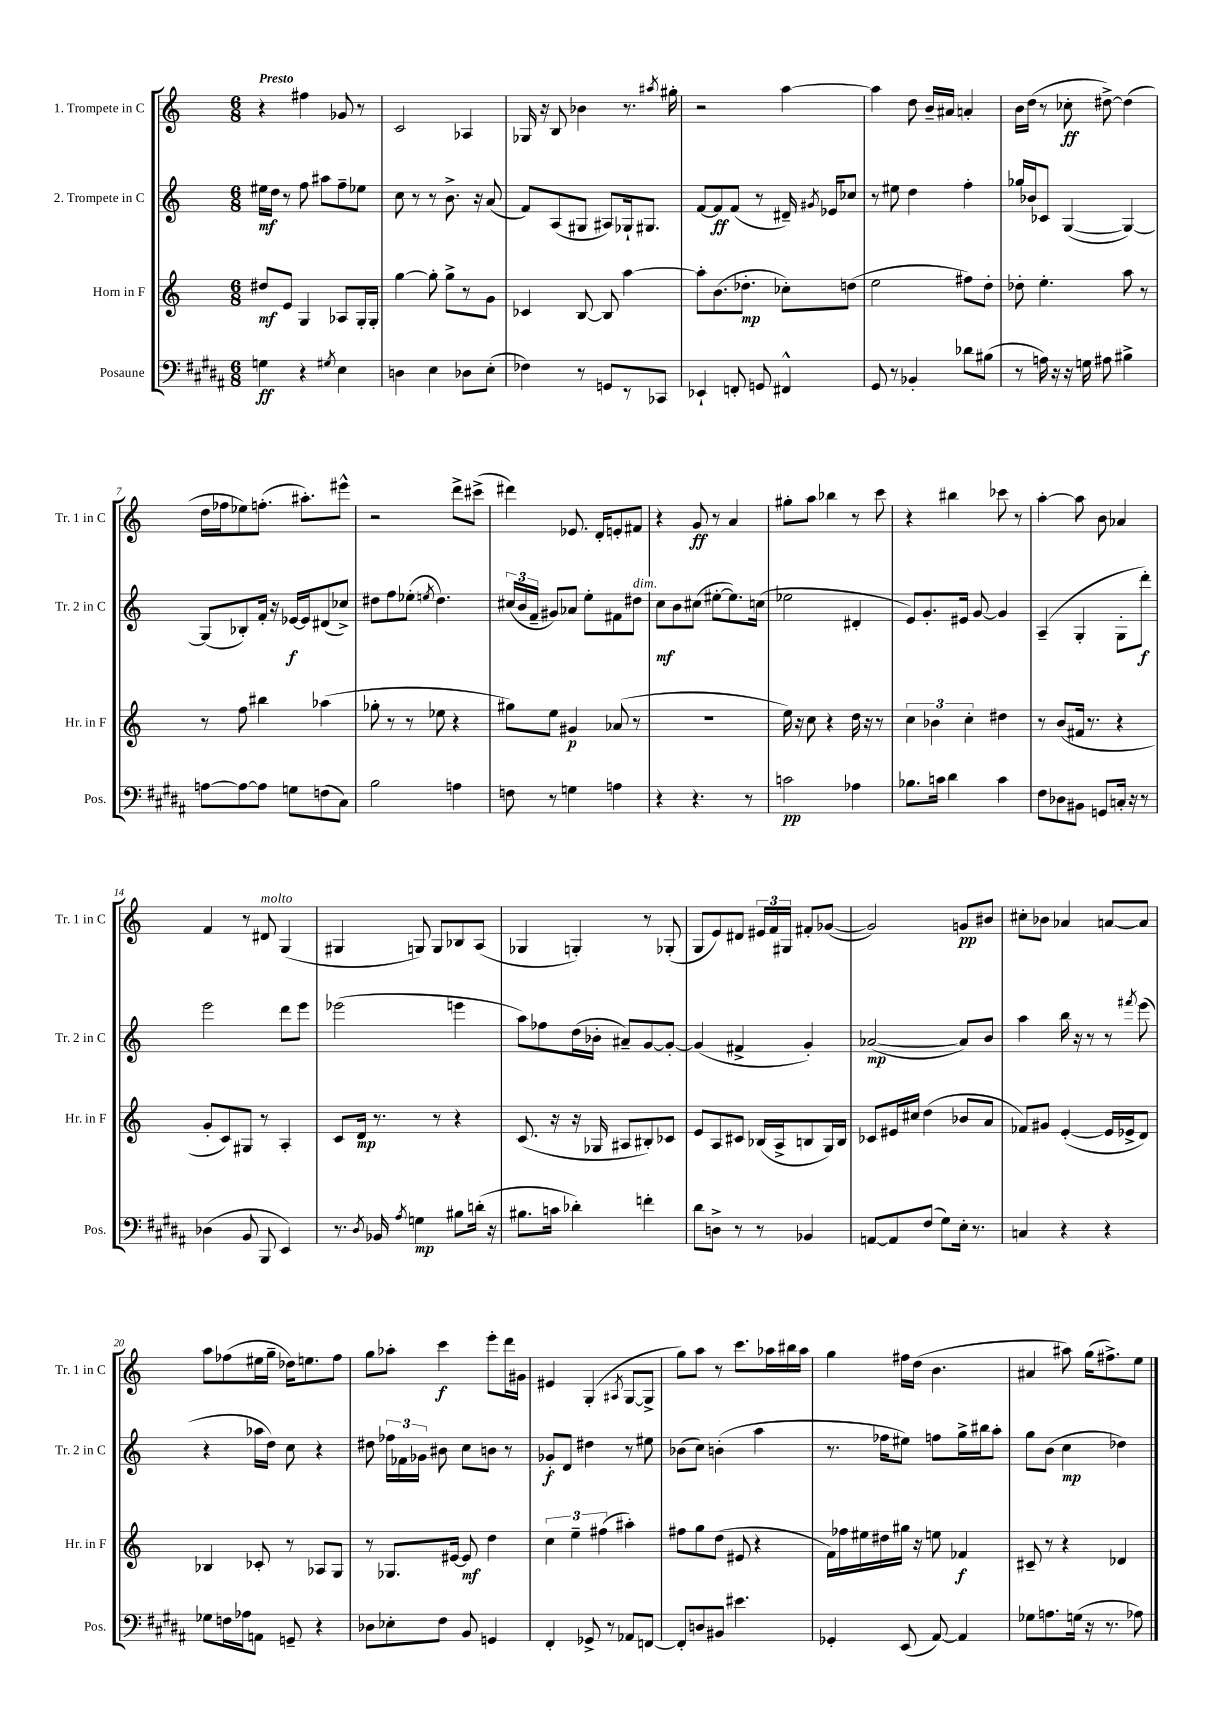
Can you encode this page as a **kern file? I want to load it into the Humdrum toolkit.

**kern	**dynam	**kern	**dynam	**kern	**dynam	**kern	**dynam
*part4	*part4	*part3	*part3	*part2	*part2	*part1	*part1
*staff4	*staff4	*staff3	*staff3	*staff2	*staff2	*staff1	*staff1
*I"Posaune	*	*I"Horn in F	*	*I"2. Trompete in C	*	*I"1. Trompete in C	*
*I'Pos.	*	*I'Hr. in F	*	*I'Tr. 2 in C	*	*I'Tr. 1 in C	*
*clefF4	*	*clefG2	*	*clefG2	*	*clefG2	*
*k[f#c#g#d#a#]	*	*k[]	*	*k[]	*	*k[]	*
*M6/8	*	*M6/8	*	*M6/8	*	*M6/8	*
=1	=1	=1	=1	=1	=1	=1	=1
!	!	!	!	!	!	!LO:TX:a:B:t=Presto	!
4Gn\	ff	8dd#X/L	mf	16ee#X\LL	mf	4r	.
.	.	.	.	16dd\JJ	.	.	.
.	.	8e/J	.	8r	.	.	.
4r	.	4G/	.	8ff\	.	4ff#X\	.
.	.	.	.	8aa#X\L	.	.	.
8qG#X/	.	.	.	.	.	.	.
4E\	.	8A-X/L	.	8ff~\	.	8g-X/	.
.	.	16G'/L	.	8ee-X\J	.	8r	.
.	.	16G'/JJ	.	.	.	.	.
=2	=2	=2	=2	=2	=2	=2	=2
4Dn\	.	[4gg\	.	8cc\	.	2c/	.
.	.	.	.	8r	.	.	.
4E\	.	8gg'\]	.	8r	.	.	.
.	.	8gg^\L	.	8.b^\	.	.	.
8D-X\L	.	8r	.	.	.	4A-X/	.
.	.	.	.	16r	.	.	.
(8E'\J	.	8g\J	.	(8a/	.	.	.
=3	=3	=3	=3	=3	=3	=3	=3
4F-X\)	.	4c-X/	.	8f/L)	.	16G-X/	.
.	.	.	.	.	.	16r	.
.	.	.	.	(8A/	.	8B/	.
8r	.	[8B/	.	8G#X/J	.	4b-X\	.
8GGn/L	.	8B/]	.	8A#X/L)	.	.	.
8r	.	[4aa\	.	16G-X`/k	.	8.r	.
.	.	.	.	8.G#X/J	.	.	.
8CC-X/J	.	.	.	.	.	.	.
.	.	.	.	.	.	8qaa#X/	.
.	.	.	.	.	.	16gg#X'\	.
=4	=4	=4	=4	=4	=4	=4	=4
4EE-X`/	.	8aa'\L]	.	[8f/L	.	2r	.
.	.	(8.b\	.	8f/]	ff	.	.
8FFn'/	.	.	.	(8f/J	.	.	.
.	.	8.dd-X'\J	mp	.	.	.	.
8GGn/	.	.	.	8r	.	.	.
4FF#X^^/	.	8cc-X'\L)	.	16d#X~/)	.	[4aa\	.
.	.	.	.	8qg#X/	.	.	.
.	.	.	.	16e-X/KL	.	.	.
.	.	(8ddn\J	.	8cc-X/J	.	.	.
=5	=5	=5	=5	=5	=5	=5	=5
8GG#/	.	2ee\	.	8r	.	4aa\]	.
8r	.	.	.	8ee#X\	.	.	.
4BB-X'/	.	.	.	4dd\	.	8dd\	.
.	.	.	.	.	.	16b~/LL	.
.	.	.	.	.	.	16a#X/JJ	.
8d-X\L	.	8ff#X\L)	.	4ff'\	.	4an'/	.
(8B#X\J	.	8dd'\J	.	.	.	.	.
=6	=6	=6	=6	=6	=6	=6	=6
8r	.	8dd-X'\	.	16gg-X/LL	.	16b\LL	.
.	.	.	.	16b-X/J	.	(16dd\JJ	.
16An\)	.	4.ee'\	.	8c-X/J	.	8r	.
16r	.	.	.	.	.	.	.
16r	.	.	.	([4G/	.	8cc-X'\	ff
16Gn\	.	.	.	.	.	.	.
8A#X\	.	.	.	.	.	[8dd#X^\)	.
4B#X^\	.	8aa\	.	4G/_)	.	(4dd#\]	.
.	.	8r	.	.	.	.	.
!!LO:LB:g=z
=7	=7	=7	=7	=7	=7	=7	=7
[8An\L	.	8r	.	(8G/L]	.	16dd\LL	.
.	.	.	.	.	.	16ff-X\J	.
8A\_	.	8ff\	.	8B-X'/)	.	8ee-X\)	.
8A\J]	.	4bb#X\	.	16f'/Jk	.	(8.ffn'\J	.
.	.	.	.	16r	.	.	.
8Gn\L	.	.	.	[16e-X/LL	f	.	.
.	.	.	.	16e-/J]	.	8.aa#X'\L)	.
(8Fn\	.	(4aa-X\	.	(8d#X/	.	.	.
8C#\J)	.	.	.	8cc-X^/J)	.	8eee#X^^\J	.
=8	=8	=8	=8	=8	=8	=8	=8
2B\	.	8gg-X'\	.	8dd#X\L	.	2r	.
.	.	8r	.	8ff\	.	.	.
.	.	8r	.	(8ee-X'\J	.	.	.
.	.	.	.	8qeen/	.	.	.
.	.	8ee-X\	.	4.dd#\)	.	.	.
4An\	.	4r	.	.	.	8ddd^\L	.
.	.	.	.	.	.	(8ccc#X^\J	.
=9	=9	=9	=9	=9	=9	=9	=9
8Fn\	.	8gg#X\L)	.	(24cc#X/LL	.	4ddd#X\)	.
.	.	.	.	24b/	.	.	.
.	.	.	.	24f~/JJ	.	.	.
8r	.	8ee\J	.	8g#X/L)	.	.	.
4Gn\	.	4g#X/	p	8a-X/J	.	8.e-X/	.
.	.	.	.	8ee'\L	.	.	.
.	.	.	.	.	.	16d'/KL	.
4An\	.	(8a-X/	.	8f#X\	.	8en'/	.
!	!	!	!	!LO:TX:a:i:t=dim.	!	!	!
.	.	8r	.	8dd#X\J	.	8f#X/J	.
=10	=10	=10	=10	=10	=10	=10	=10
4r	.	2.r	.	8cc\L	mf	4r	.
.	.	.	.	8b\	.	.	.
4.r	.	.	.	(8cc#X\J	.	8g/	ff
.	.	.	.	[8ee#X'\L	.	8r	.
.	.	.	.	8.ee#\])	.	4a/	.
8r	.	.	.	.	.	.	.
.	.	.	.	(16ccn\Jk	.	.	.
=11	=11	=11	=11	=11	=11	=11	=11
2cn\	pp	16ee\)	.	2ee-X\	.	8gg#X'\L	.
.	.	16r	.	.	.	.	.
.	.	8cc\	.	.	.	8aa\J	.
.	.	4r	.	.	.	4bb-X\	.
4A-X\	.	16dd\	.	4d#X'/	.	8r	.
.	.	16r	.	.	.	.	.
.	.	8r	.	.	.	8ccc\	.
=12	=12	=12	=12	=12	=12	=12	=12
8.B-X\L	.	6cc\	.	8e/L)	.	4r	.
.	.	.	.	8.g'/	.	.	.
.	.	6b-X\	.	.	.	.	.
16cn\Jk	.	.	.	.	.	.	.
4d#\	.	.	.	.	.	4bb#X\	.
.	.	.	.	16e#X/Jk	.	.	.
.	.	6cc'\	.	.	.	.	.
.	.	.	.	[8g/	.	.	.
4c\	.	4dd#X\	.	4g/]	.	8ccc-X\	.
.	.	.	.	.	.	8r	.
=13	=13	=13	=13	=13	=13	=13	=13
8F#\L	.	8r	.	(4A~/	.	[4aa'\	.
8D-X\	.	(8b/L	.	.	.	.	.
8BB#X\J	.	16f#X/Jk	.	4G'/	.	8aa\]	.
.	.	8.r	.	.	.	.	.
8GGn/L	.	.	.	.	.	8b\	.
16Cn'/Jk	.	4r	.	8G'\L	.	4a-X/	.
16r	.	.	.	.	.	.	.
8r	.	.	.	8ddd'\J)	f	.	.
!!LO:LB:g=z
=14	=14	=14	=14	=14	=14	=14	=14
(4D-X\	.	8g'/L	.	2eee\	.	4f/	.
.	.	8c/)	.	.	.	.	.
8BB/	.	8G#X/J	.	.	.	8r	.
!	!	!	!	!	!	!LO:TX:a:i:t=molto	!
8BBB/	.	8r	.	.	.	8d#X/	.
4EE/)	.	4A'/	.	8ddd\L	.	(4G/	.
.	.	.	.	8eee\J	.	.	.
=15	=15	=15	=15	=15	=15	=15	=15
8.r	.	8c/L	.	(2eee-X\	.	4G#X/	.
.	.	16d/Jk	mp	.	.	.	.
8qD#/	.	.	.	.	.	.	.
16BB-X/	.	8.r	.	.	.	.	.
8qA#/	.	.	.	.	.	.	.
4Gn\	mp	.	.	.	.	8Gn/)	.
.	.	8r	.	.	.	8G/L	.
8B#X\L	.	4r	.	4eeen\	.	8B-X/	.
(16dn'\Jk	.	.	.	.	.	(8A/J	.
16r	.	.	.	.	.	.	.
=16	=16	=16	=16	=16	=16	=16	=16
8.B#X\L	.	(8.c/	.	8aa\L)	.	4G-X/	.
.	.	.	.	8ff-X\	.	.	.
16cn\Jk	.	16r	.	.	.	.	.
4d-X'\)	.	16r	.	(16dd\L	.	4Gn'/)	.
.	.	16G-X/	.	16b-X'\JJ	.	.	.
.	.	8A#X/L	.	8a#X~/L)	.	.	.
4fn'\	.	8B#X'/)	.	[8g/	.	8r	.
.	.	8c-X/J	.	8g'/J_	.	(8G-X'/	.
=17	=17	=17	=17	=17	=17	=17	=17
8d#\L	.	8e/L	.	(4g/]	.	8G/L	.
8Dn^\J	.	8A/	.	.	.	8e/)	.
8r	.	8c#X/J	.	4f#X^/	.	8d#X/J	.
8r	.	(16B-X/LL	.	.	.	24e#X/LL	.
.	.	.	.	.	.	24f/	.
.	.	16A^/J	.	.	.	.	.
.	.	.	.	.	.	24G#X/JJ	.
4BB-X/	.	8Bn/	.	4g'/)	.	8f#X'/L	.
.	.	16G/L)	.	.	.	([8g-X/J	.
.	.	16B/JJ	.	.	.	.	.
=18	=18	=18	=18	=18	=18	=18	=18
[8AAn/L	.	8c-X/L	.	([2a-X/	mp	2g-/])	.
8AA/]	.	16e#X/L	.	.	.	.	.
.	.	16cc#X/JJ	.	.	.	.	.
(8F#/J	.	(4dd\	.	.	.	.	.
8G#\L)	.	.	.	.	.	.	.
16E'\Jk	.	8b-X/L	.	8a-/L])	.	8gn/L	pp
8.r	.	.	.	.	.	.	.
.	.	8a/J	.	8b/J	.	8b#X/J	.
=19	=19	=19	=19	=19	=19	=19	=19
4Cn/	.	8f-X/L)	.	4aa\	.	8cc#X'\L	.
.	.	8g#X/J	.	.	.	8b-X\J	.
4r	.	([4e'/	.	16bb\	.	4a-X/	.
.	.	.	.	16r	.	.	.
.	.	.	.	8r	.	.	.
4r	.	16e/LL]	.	8r	.	[8an/L	.
.	.	16e-X^/J	.	.	.	.	.
.	.	.	.	8qfff#X/	.	.	.
.	.	8d/J)	.	(8eee\	.	8a/J]	.
!!LO:LB:g=z
=20	=20	=20	=20	=20	=20	=20	=20
8G-X\L	.	4B-X/	.	4r	.	8aa\L	.
16Fn\L	.	.	.	.	.	(8ff-X\	.
16A-X\J	.	.	.	.	.	.	.
8AAn\J	.	8c-X'/	.	16aa-X\LL	.	16ee#X\L	.
.	.	.	.	16dd\JJ)	.	16gg~\JJ	.
8GGn~/	.	8r	.	8cc\	.	16dd-X\KL)	.
.	.	.	.	.	.	8.een\	.
4r	.	8A-X/L	.	4r	.	.	.
.	.	8G/J	.	.	.	8ff-\J	.
=21	=21	=21	=21	=21	=21	=21	=21
8D-X\L	.	8r	.	8dd#X\	.	8gg\L	.
8E-X'\	.	8.G-X/L	.	24ff-X\LL	.	8aa-X'\J	.
.	.	.	.	24f-X\	.	.	.
.	.	.	.	24g-X\JJ	.	.	.
8F#\J	.	.	.	8b#X\	.	4ccc\	f
.	.	[16e#X/Jk	.	.	.	.	.
8BB/	.	8e#/]	mf	8cc\L	.	.	.
4GGn/	.	4dd\	.	8bn\J	.	8eee'\L	.
.	.	.	.	8r	.	16ddd\L	.
.	.	.	.	.	.	16g#X\JJ	.
=22	=22	=22	=22	=22	=22	=22	=22
4FF#'/	.	6cc\	.	8g-X'/L	f	4e#X/	.
.	.	.	.	8d/J	.	.	.
.	.	6ee~\	.	.	.	.	.
8GG-X^/	.	.	.	4dd#X\	.	(4G'/	.
.	.	(6ff#X\	.	.	.	.	.
8r	.	.	.	.	.	.	.
.	.	.	.	.	.	8qA#X/	.
8AA-X/L	.	4aa#X'\)	.	8r	.	[8G/L	.
[8FFn/J	.	.	.	8ee#X\	.	8G^/J]	.
=23	=23	=23	=23	=23	=23	=23	=23
8FF'/L]	.	8ff#X\L	.	(8b-X\L	.	8gg\L)	.
8Dn/	.	8gg\	.	8cc\J)	.	8aa\J	.
8BB#X/J	.	(8dd\J	.	(4bn'\	.	8r	.
4.e#X\	.	8e#X/	.	.	.	8.ccc\L	.
.	.	4r	.	4aa\	.	.	.
.	.	.	.	.	.	16aa-X\L	.
.	.	.	.	.	.	16bb#X\	.
.	.	.	.	.	.	16aa-\JJ	.
=24	=24	=24	=24	=24	=24	=24	=24
4GG-X'/	.	16f\LL)	.	8.r	.	4gg\	.
.	.	16ff-X\	.	.	.	.	.
.	.	16ee#X\	.	.	.	.	.
.	.	16dd#X\	.	16ff-X\KL	.	.	.
(8EE/	.	16gg#X\JJ	.	8ee#X\J)	.	16ff#X\LL	.
.	.	16r	.	.	.	(16dd\JJ	.
[8AA#/)	.	8een\	.	8ffn\L	.	4.b\	.
4AA#/]	.	4f-X/	f	16gg^\L	.	.	.
.	.	.	.	16bb#X\J	.	.	.
.	.	.	.	8aa'\J	.	.	.
=25	=25	=25	=25	=25	=25	=25	=25
8G-X\L	.	8c#X~/	.	8gg\L	.	4a#X/	.
8.An\	.	8r	.	(8b\J	.	.	.
.	.	4r	.	4cc\	mp	8aa#X\)	.
(16Gn\Jk	.	.	.	.	.	.	.
16r	.	.	.	.	.	(16gg\KL	.
8.r	.	.	.	.	.	8.ff#X^\)	.
.	.	4d-X/	.	4dd-X\)	.	.	.
8A-X\)	.	.	.	.	.	8ee\J	.
==	==	==	==	==	==	==	==
*-	*-	*-	*-	*-	*-	*-	*-
